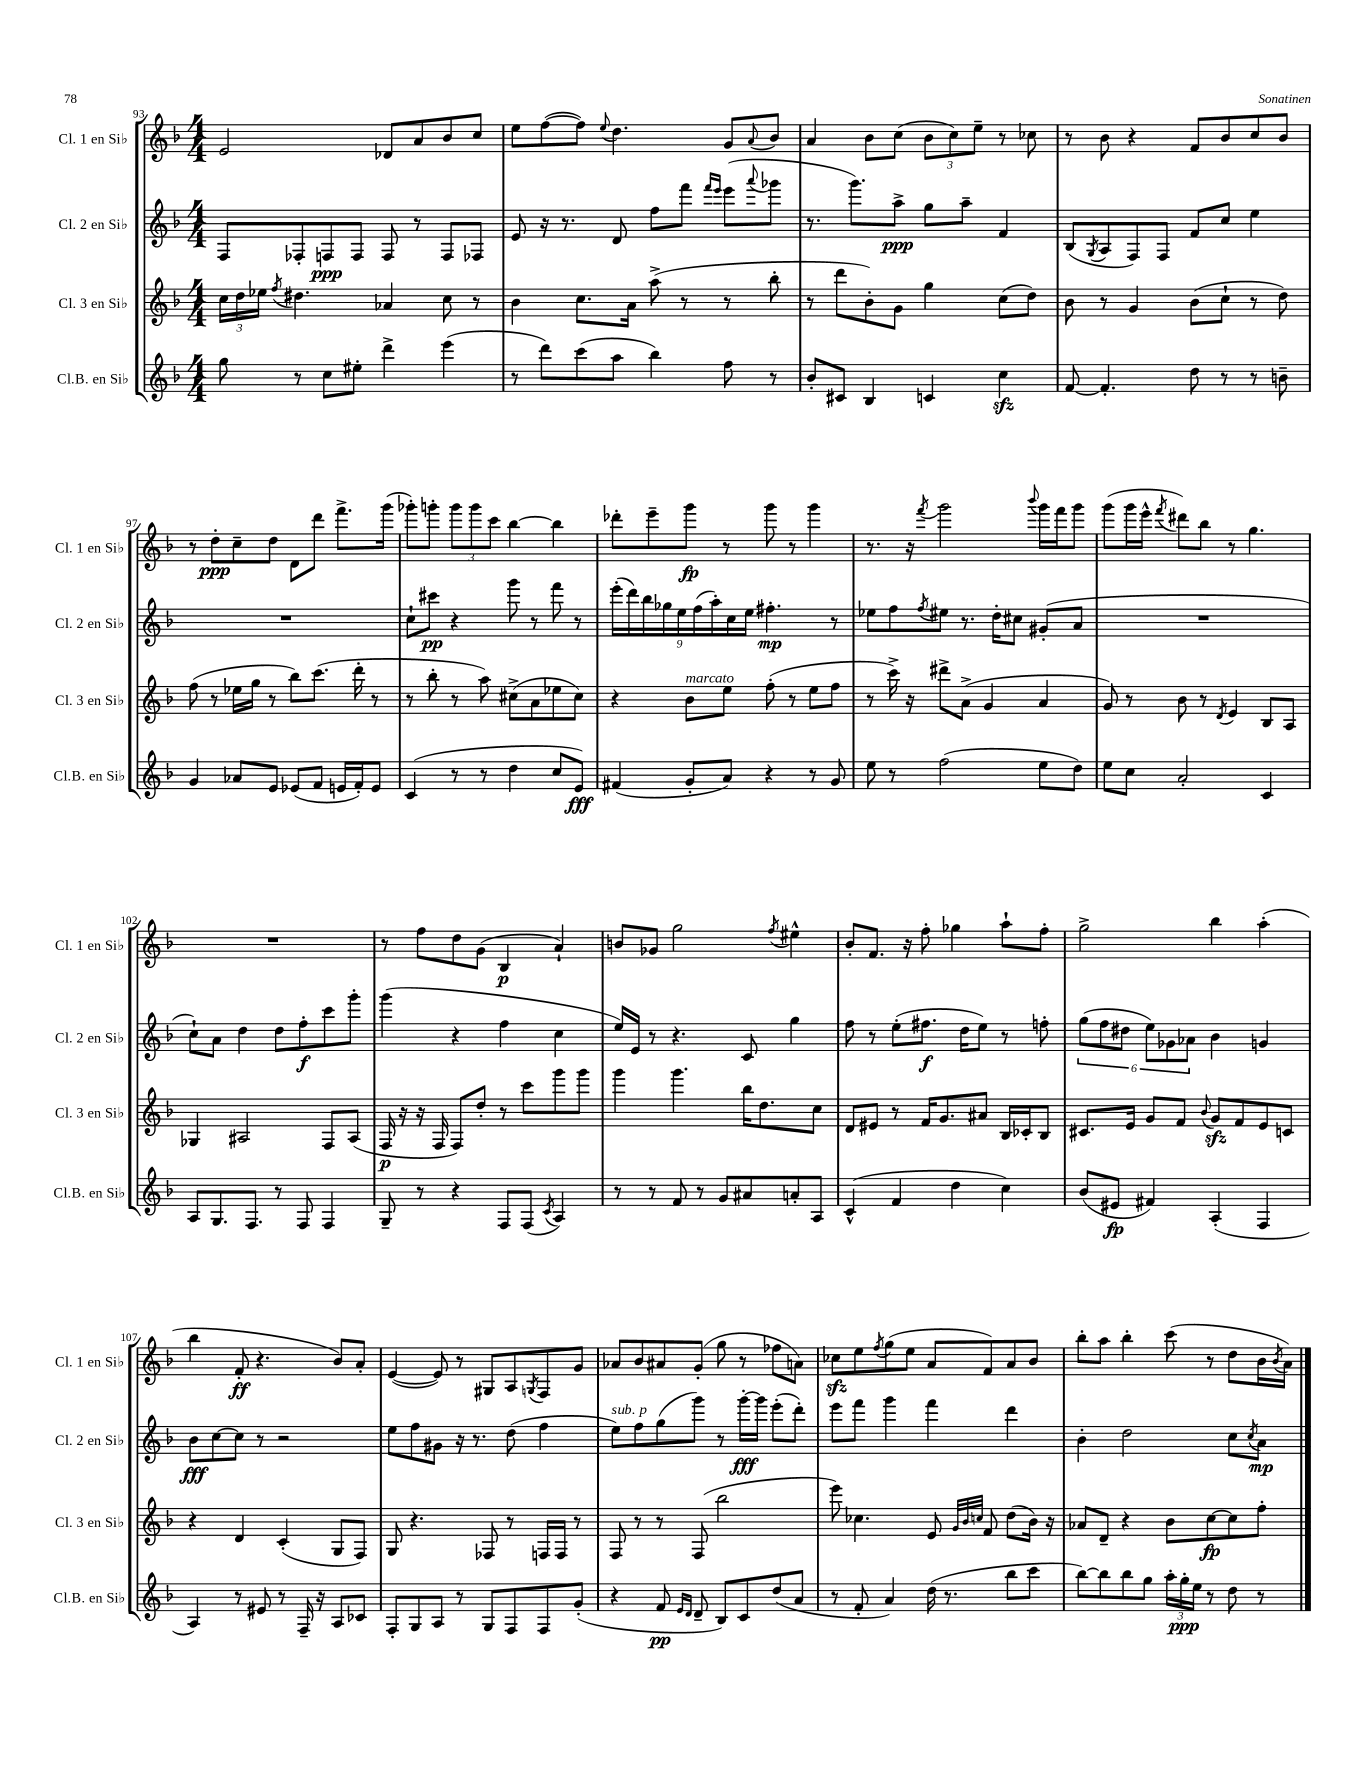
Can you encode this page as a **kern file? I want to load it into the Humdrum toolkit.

**kern	**kern	**kern	**kern
*staff4	*staff3	*staff2	*staff1
*clefG2	*clefG2	*clefG2	*clefG2
*k[b-]	*k[b-]	*k[b-]	*k[b-]
*M4/4	*M4/4	*M4/4	*M4/4
8gg\	24cc\LL	8F/L	2e/
.	24dd\	.	.
.	24ee-\JJ	.	.
.	8qff/	.	.
8r	4.dd#\	8F-'/	.
8cc\L	.	8F/	.
8ee#'\J	.	8F/J	.
4ddd^\	4a-/	8F/	8d-/L
.	.	8r	8a/
(4eee\	8cc\	8F/L	8b-/
.	8r	8F-/J	8cc/J
=	=	=	=
8r	4b-\	8e/	8ee\L
8ddd\L)	.	16r	([8ff\
.	.	8.r	.
(8ccc\	8.cc\L	.	8ff\]J)
.	.	.	8qqee/
8aa\J	.	8d/	4.dd\
.	16a\Jk	.	.
4bb-\)	(8aa^\	8ff\L	.
.	8r	8fff\J	.
.	.	16qqfff/LL	.
.	.	16qqeee/JJ	.
8ff\	8r	(8eee\L	8g/L
.	.	8qqaaa/	8qqa/
8r	8bb-'\	8ggg-\J	8b-/J
=	=	=	=
8b-'/L	8r	8.r	4a/
8c#/J	8ddd\L	.	.
.	.	8.ggg\L)	.
4B-/	8b-'\)	.	8b-\L
.	8g\J	8aa^\J	(8cc\J
4c/	4gg\	8gg\L	12b-\L
.	.	.	12cc\)
.	.	8aa~\J	.
.	.	.	12ee~\J
4cc\	(8cc\L	4f/	8r
.	8dd\J)	.	8cc-\
=	=	=	=
[8f/	8b-\	(8B-/L	8r
.	.	8qG/	.
4.f'/]	8r	8A/	8b-\
.	4g/	8F/)	4r
.	.	8F/J	.
8dd\	(8b-\L	8f/L	8f/L
8r	8cc`\J	8cc/J	8b-/
8r	8r	4ee\	8cc/
8b~\	8dd\)	.	8b-/J
=	=	=	=
4g/	(8ff\	1r	8r
.	8r	.	8dd'\L
8a-/L	16ee-\LL	.	8cc~\
.	16gg\JJ	.	.
8e/J	8r	.	8dd\J
(8e-/L	8bb-\L)	.	8d\L
8f/J	(8.ccc\J	.	8ddd\J
16e/LL	.	.	8.fff^\L
16f'/J)	16ddd'\	.	.
8e/J	8r	.	.
.	.	.	(16ggg\Jk
=	=	=	=
(4c/	8r	8cc`\L	8ggg-'\L)
.	8bb-'\	8ccc#\J	8ggg'\J
8r	8r	4r	12ggg\L
.	.	.	12ggg\
8r	8aa\)	.	.
.	.	.	12ccc\J
4dd\	(8cc#^\L	8ggg\	[4bb-\
.	8a\	8r	.
8cc/L	8ee-\	8fff\	4bb-\]
8e/J)	8cc#\J)	8r	.
=	=	=	=
(4f#/	4r	(18eee'\LL	8ddd-'\L
.	.	18ddd\)	.
.	.	18bb-\	.
.	.	.	8eee~\
.	.	18gg-\	.
.	.	18ee\	.
8g'/L	8b-\L	.	8ggg\J
.	.	(18ff\	.
.	.	18aa'\)	.
8a/J)	8ee\J	.	8r
.	.	18cc\	.
.	.	18ee\JJ	.
4r	(8ff'\	4.ff#'\	8ggg\
.	8r	.	8r
8r	8ee\L	.	4ggg\
8g/	8ff\J	8r	.
=	=	=	=
8ee\	8r	8ee-\L	8.r
8r	16ccc^\)	8ff\	.
.	16r	.	16r
.	.	8qff/	8qfff/
(2ff\	8ddd#^\L	8ee#\J	2ggg\
.	(8a^\J	8.r	.
.	4g/	.	.
.	.	16dd'\LK	.
.	.	8cc#\J	.
.	.	.	8qqbbb-/
8ee\L	4a/	(8g#'/L	16ggg\LL
.	.	.	16fff\J
8dd\J)	.	8a/J	8ggg\J
=	=	=	=
8ee\L	8g/)	1r	(8ggg\L
8cc\J	8r	.	16ggg\L
.	.	.	16eee^^\JJ
.	.	.	8qfff/
2a'/	8b-\	.	8ddd#\L)
.	8r	.	8bb-\J
.	8qd/	.	.
.	4e/	.	8r
.	.	.	4.gg\
4c/	8B-/L	.	.
.	8A/J	.	.
=	=	=	=
8A/L	4G-/	8cc`\L)	1r
8.G/	.	8a\J	.
.	2A#/	4dd\	.
8.F/J	.	.	.
8r	.	8dd\L	.
8F/	.	8ff'\	.
4F/	8F/L	8ccc\	.
.	(8A#/J	8ggg'\J	.
=	=	=	=
8G~/	16F/	(4ggg\	8r
.	16r	.	.
8r	16r	.	8ff\L
.	16F/	.	.
4r	8F/L)	4r	8dd\
.	8dd'/J	.	(8g\J
8F/L	8r	4ff\	4B-/
(8F/J	8ccc\L	.	.
8qc/	.	.	.
4A/)	8ggg\	4cc\	4a`/)
.	8ggg\J	.	.
=	=	=	=
8r	4ggg\	16ee/LL)	8b/L
.	.	16e/JJ	.
8r	.	8r	8g-/J
8f/	4.ggg\	4.r	2gg\
8r	.	.	.
8g/L	.	.	.
8a#/	16bb-\LK	8c/	.
.	8.dd\	.	.
.	.	.	8qff/
8a'/	.	4gg\	4ee#^^\
8A/J	8cc\J	.	.
=	=	=	=
(4c^^/	8d/L	8ff\	8b-'/L
.	8e#/J	8r	8.f/J
4f/	8r	(8ee'\L	.
.	.	.	16r
.	16f/LK	8.ff#\J	8ff'\
.	8.g/	.	.
4dd\	.	.	4gg-\
.	.	16dd\LK	.
.	8a#/J	8ee\J)	.
4cc\)	16B-/LL	8r	8aa`\L
.	16c-'/J	.	.
.	8B-/J	8ff'\	8ff'\J
=	=	=	=
(8b-/L	8.c#/L	(12gg\L	2gg^\
.	.	12ff\	.
8e#/J	.	.	.
.	.	12dd#\J	.
.	16e/Jk	.	.
4f#/)	8g/L	12ee\L)	.
.	.	12g-\	.
.	8f/J	.	.
.	.	12a-\J	.
.	8qqb-/	.	.
(4A'/	8g/L	4b-\	4bb-\
.	8f/	.	.
4F/	8e/	4g/	(4aa'\
.	8c/J	.	.
=	=	=	=
4A/)	4r	8b-\L	4bb-\
.	.	[8cc\	.
8r	4d/	8cc\]J	8f'/
8e#/	.	8r	4.r
8r	(4c'/	2r	.
16F~/	.	.	.
16r	.	.	.
8A/L	8G/L	.	8b-/L)
8c-/J	8F/J)	.	8a'/J
=	=	=	=
8F'/L	8G/	8ee\L	([4e/
8G/	4.r	8ff\	.
8A/J	.	8g#\J	8e/])
8r	.	16r	8r
.	.	8.r	.
8G/L	8F-/	.	8G#/L
8F/	8r	(8dd\	8A/
.	.	.	8qG/
8F/	16F/LL	4ff\	8F/
.	16F/JJ	.	.
(8g'/J	8r	.	8g/J
=	=	=	=
4r	8F/	8ee\L)	8a-/L
.	8r	8ff\	8b-/
8f/	8r	(8gg\	8a#/
16qqe/LL	.	.	.
16qqd/JJ	.	.	.
8d~/	(8F/	8ggg\J)	(8g'/J
8B-/L)	2bb-\	8r	8gg\
8c/	.	[16ggg'\LL	8r
.	.	16ggg\]JJ	.
(8dd/	.	(8eee'\L	8ff-\L
8a/J	.	8ddd'\J)	8a\J)
=	=	=	=
8r	8eee\)	8eee\L	8cc-\L
8f'/	4.cc-\	8fff\J	8ee\
.	.	.	8qff/
4a/)	.	4ggg\	(8gg\
.	.	.	8ee\J
(16dd\	8e/	4fff\	8a/L
8.r	.	.	.
.	32qqg/LLL	.	.
.	32qqb-/	.	.
.	32qqcc/JJJ	.	.
.	8f/	.	8f/)
8bb-\L	(8dd\L	4ddd\	8a/
8ccc\J	16b-\Jk)	.	8b-/J
.	16r	.	.
=	=	=	=
[8bb-\L)	8a-/L	4b-'\	8bb-'\L
8bb-\]	8d~/J	.	8aa\J
8bb-\	4r	2dd\	4bb-'\
8gg\J	.	.	.
24aa'\LL	8b-\L	.	(8ccc\
24gg'\	.	.	.
24ee\JJ	.	.	.
8r	[8cc\	.	8r
8dd\	8cc\]	8cc\L	8dd\L
.	.	8qcc/	.
8r	8ff'\J	8a\J	16b-\L
.	.	.	8qb-/
.	.	.	16a\JJ)
==	==	==	==
*-	*-	*-	*-
